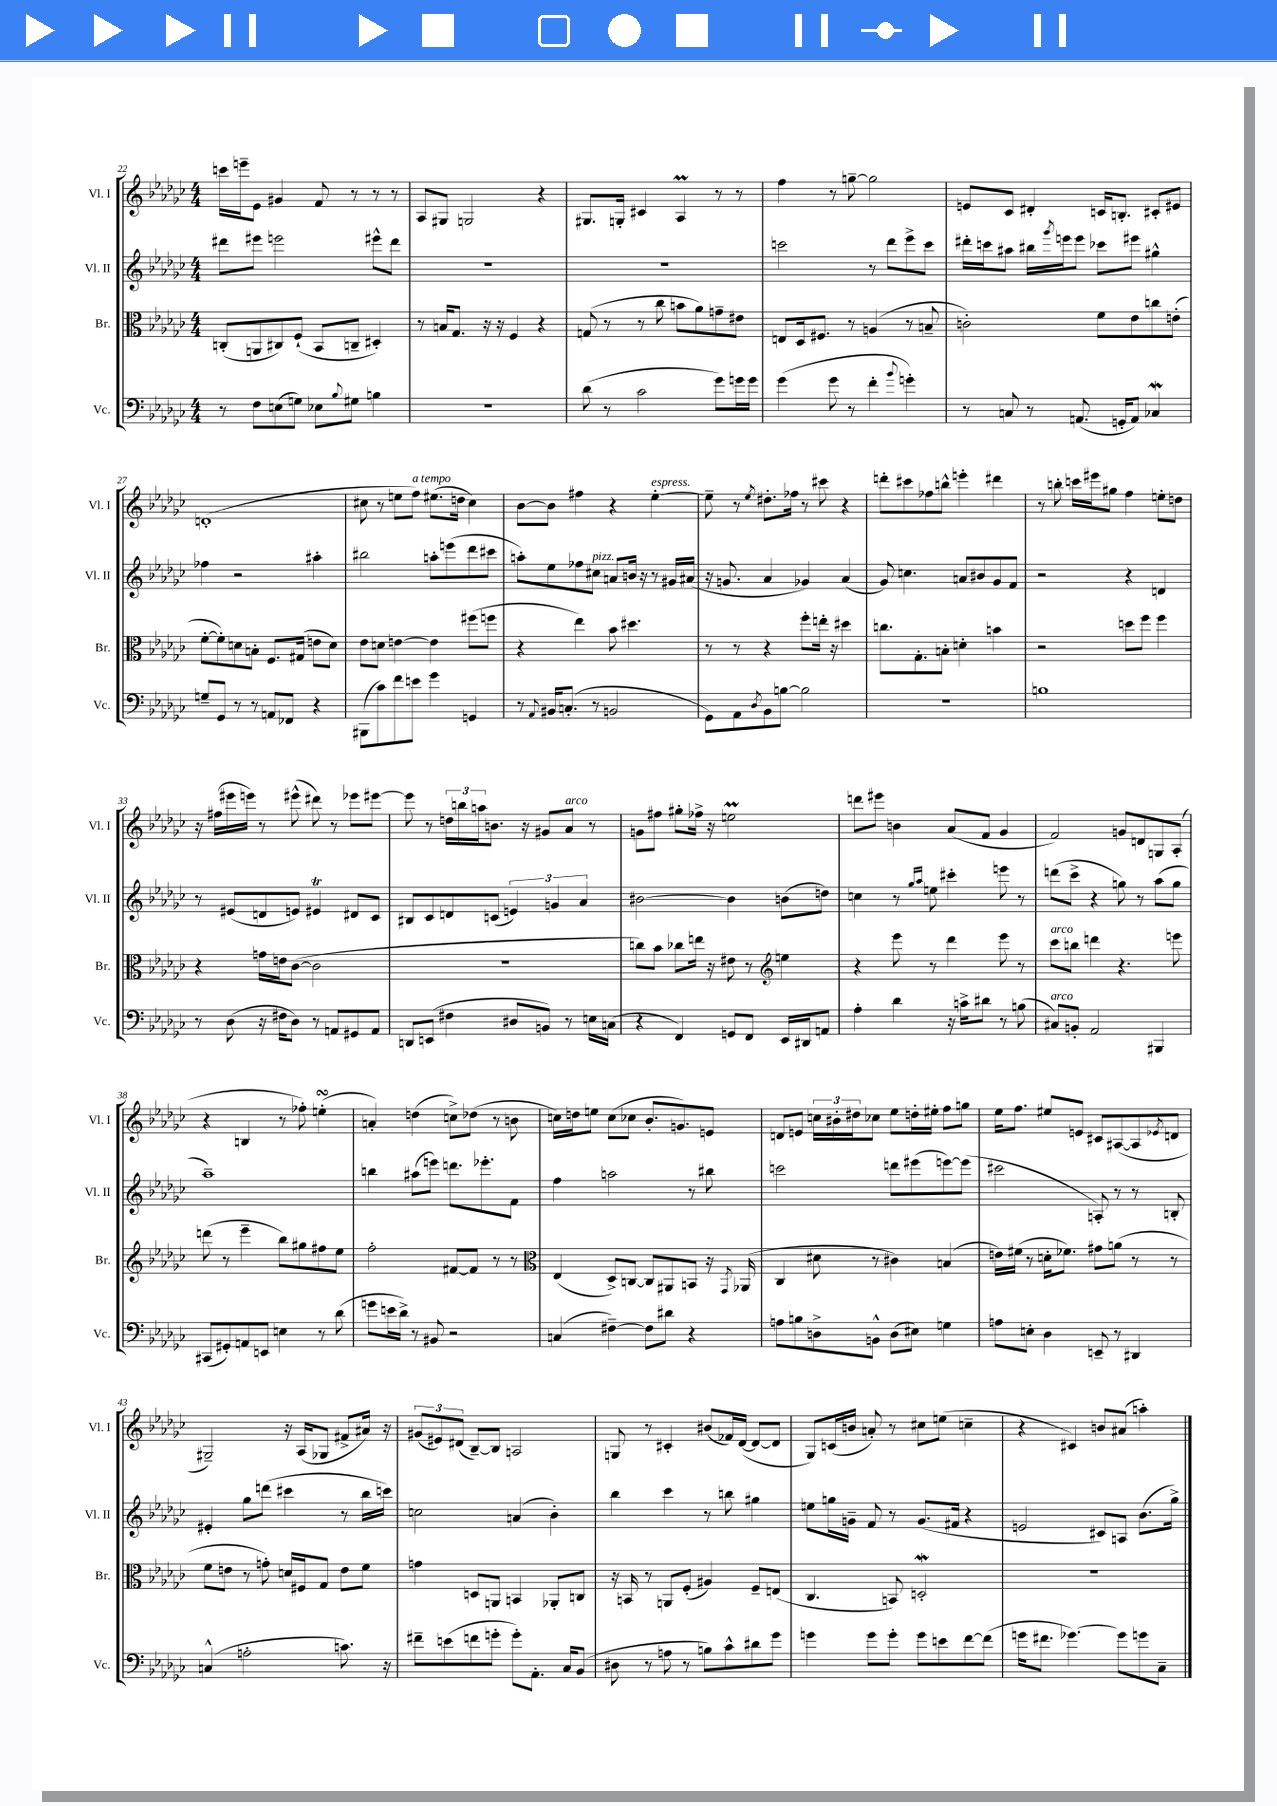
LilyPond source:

<<
\new StaffGroup <<
\new Staff = "s0" \with { instrumentName = "Vl. I" shortInstrumentName = "Vl. I" } {
    \clef treble \key ges \major \numericTimeSignature \time 4/4
    c'''16 e'''16-- ees'8 gis'4 f'8 r8 r8 r8 |
    aes8 gis8 g2 r4 |
    gis8. g16-. cis'4 aes4\prall r8 r8 |
    f''4 r8 g''8~-- g''2 |
    e'8 ces'8 dis'4-. c'16 b8.-. cis'8-. eis'8 |
    d'1-.( |
    cis''8 r8 e''8 f''8^\markup { \italic "a tempo" }) eis''8.( d''16 cis''4) |
    bes'8~ bes'8 fis''4 r4 ees''4~-.^\markup { \italic "espress." } |
    ees''8-- r8 \acciaccatura { ees''8 } dis''8.-. fes''16 r8 cis'''8 r4 |
    d'''8-. cis'''8 fes''8 b''8-^ e'''4-. dis'''4 |
    r8 b''8-. c'''16 eis'''16 gis''8 f''4 e''8-. d''8 |
    r16 fis''16( eis'''16 e'''16) r8 eis'''8-^( dis'''8) r8 ees'''8 eis'''8~ |
    eis'''8 r8 \tuplet 3/2 { d''16 b''16 a''16 } b'8. r16 gis'8 aes'8^\markup { \italic "arco" } r8 |
    g'8 fis''8 gis''8-. fes''16-> r16 e''2\prall |
    d'''8 eis'''8 b'4 aes'8( f'8 ges'4 |
    f'2) g'8 d'8 g8 aes8-.( |
    r4 b4 r8 fes''8-.) e''4-.\turn( |
    a'4-.) d''4( c''8->) des''8( r8 b'8 |
    c''16) d''16 e''8 c''8( ces''8 bes'8.-. g'8.) e'8 |
    d'8 e'8 \tuplet 3/2 { c''16 bis'16-. dis''16 } ces''8 ees''8 d''16-. eis''16-. f''8 g''8 |
    ees''16 f''8. eis''8 e'8 cis'8 ais8~( ais8 \acciaccatura { ees'8 } d'8 |
    gis2--) r16 aes16( ges8 fis'8-> ais'16) r16 |
    \tuplet 3/2 { gis'8( eis'8) dis'8( } bes8~--) bes8 a2 |
    g8 r8 cis'4-. bis'8( fes'16) des'16~( des'8~ des'8 |
    ges8) c'16( b'16 a'8-.) r8 cis''8 e''8( c''4-- |
    r4 cis'4) b'8 ais'8( a''4-.) \bar "|." |
}
\new Staff = "s1" \with { instrumentName = "Vl. II" shortInstrumentName = "Vl. II" } {
    \clef treble \key ges \major \numericTimeSignature \time 4/4
    dis'''8 eis'''8 e'''2 eis'''8-^ dis'''8 |
    R1 |
    R1 |
    c'''2 r8 des'''8 ees'''8-> c'''8 |
    dis'''16-. c'''16 ais''8 bis''16 \acciaccatura { ges'''8 } e'''16 e'''8 ces'''8 eis'''8 gis''4-^ |
    fes''4 r2 ais''4-. |
    bis''2 a''8-. e'''8( des'''8 cis'''8 |
    a''8-.) ees''8 fes''8 cis''8^\markup { \italic "pizz." } a'8 b'16 r16 r8 gis'16 ais'16( |
    r16 g'8. aes'4 ges'4) aes'4( |
    ges'8) c''4. a'8 bis'8 ges'8 f'8 |
    r2 r4 d'4 |
    r8 eis'8( d'8 e'8) eis'4\trill dis'8 ces'8 |
    bis8 ces'8 d'8 c'8( \tuplet 3/2 { e'4) g'4 aes'4 } |
    bis'2~ bis'4 b'8( d''8) |
    c''4 r8 \grace { ges''16 aes''16 } e''8 cis'''4-. e'''8 r8 |
    d'''8( ces'''8-> r4 g''8) r8 aes''8( g''8 |
    aes''1--) |
    b''4 ais''8( e'''8) d'''8. ees'''8.-. f'8 |
    f''4 a''2 r8 bis''8 |
    c'''2 d'''8 eis'''8( e'''8~) e'''8( |
    cis'''2 a8-.) r8 r8 b8-. |
    eis'4-. ges''8 d'''8( cis'''4 r8 bes''16 c'''16) |
    c''2 a'4( bes'4-.) |
    bes''4 ces'''4 r8 b''8 gis''4 |
    e''8 g''16 g'16-- f'8 r8 g'8.( fis'16 r4 |
    e'2 cis'8) a8 bes'8.( ges''16->) \bar "|." |
}
\new Staff = "s2" \with { instrumentName = "Br." shortInstrumentName = "Br." } {
    \clef alto \key ges \major \numericTimeSignature \time 4/4
    c8-.( a,8 cis8) f8-!( bes,8 c8-- dis4-.) |
    r8 b16 ges8. r16 r16 f4 r4 |
    g8( r8 r8 ces''8 b'8 aes'8) g'8-- eis'8 |
    e8 des16 fis8. r8 a4( r8 b8-- |
    c'2-.) f'8 ees'8 c''8 e'8-.( |
    f'8~-. f'8-.) d'8 b8-. f8. gis16( e'8 d'8) |
    ees'8 d'8 e'4~ e'4 fis''8( f''8 |
    r4 ees''4) bes'8 dis''4. |
    r8 r8 r4 f''8-. e''16-. r16 dis''4 |
    c''8. ges8.-. b8-. d'4-. b'4 |
    r2 d''8 f''8 f''4 |
    r4 g'16 e'16 ces'8~( ces'2 |
    r1 |
    c''8) bes'8 ces''8 e''16 r16 eis'8 r8 \clef treble e''4 |
    r4 ees'''8 r8 des'''4 ees'''8 r8 |
    ces'''8^\markup { \italic "arco" } b''8 d'''4 r4. e'''8 |
    d'''8( r8 ees'''4-- bes''8) gis''8 fis''8 ees''8 |
    f''2-. fis'8~ fis'8 r8 r8 |
    \clef alto ees4( des8->) c8~ c8 ais,8 b,8 r16 \acciaccatura { ges,8 } aes,16( |
    ces4 dis'8 r8 cis'4) b4( |
    e'16) fis'16( r8 d'16-. fes'8.) gis'8 a'8( r8 r8 |
    f'8 e'8 r8 g'8-.) d'16 fis16 ges8 e'8 f'8 |
    g'4 d8 a,8 b,4 aes,8-. c8 |
    r16 b,16 r8 a,8 f8-.( ais4) f8-- e8( |
    ces4. b,8) d2-.\mordent |
    R1 \bar "|." |
}
\new Staff = "s3" \with { instrumentName = "Vc." shortInstrumentName = "Vc." } {
    \clef bass \key ges \major \numericTimeSignature \time 4/4
    r8 f8 e8( g8) ees8 \appoggiatura { bes8 } gis8 b4 |
    R1 |
    des'8( r8 ces'2 ges'8) g'16 g'16 |
    ges'4( ges'8 r8 f'4-. \appoggiatura { bes'8 } g'4-.) |
    r8 c8 r8 a,8.( g,16-. a,8) ces4\mordent |
    g8-- ges,8 r8 r8 a,8 fes,8 r4 |
    bis,,8( ces'8) f'8 e'8 ges'4 g,4 |
    r8 \appoggiatura { aes,8 } bis,16 c8.-.( r8 b,2 |
    ges,8) aes,8 \acciaccatura { des8 } bes,8 b8~ b2 |
    R1 |
    b1 |
    r8 des8( r16 fis16 des8) r8 a,8 gis,8 a,8 |
    d,8 e,8( fis4 dis8 b,8) r8 e16 c16( |
    r4 f,4) g,8 f,8 ees,16 dis,16 a,8 |
    aes4-. des'4 r16 c'16-> dis'8 r8 b8( |
    cis8^\markup { \italic "arco" }) b,8-. aes,2 bis,,4 |
    cis,8( gis,8-.) a,8 e,8 e4 r8 des'8( |
    g'8 e'16 des'16->) r8 bis,8 r2 |
    c4( fis4~--) fis8 dis'8 r4 |
    a8 b8 d8-> b,8-^ d8( eis8) g4 |
    a8 e8-. des4 e,8-- r8 dis,4 |
    c4-^( a2-. c'8.) r16 |
    fis'8-- e'8( f'8 g'8-. g'8-.) aes,8.-. ces16 bes,8( |
    dis8 r8 a8 r8 b8) ces'8-^ dis'8 ges'8 |
    g'4 g'8 g'8-. g'8 e'8 f'8~ f'8( |
    g'16 fis'8. ges'4.~) ges'8 g'8 ces8-- \bar "|." |
}
>>
>>
\layout { \context { \Score currentBarNumber = #22 } }
